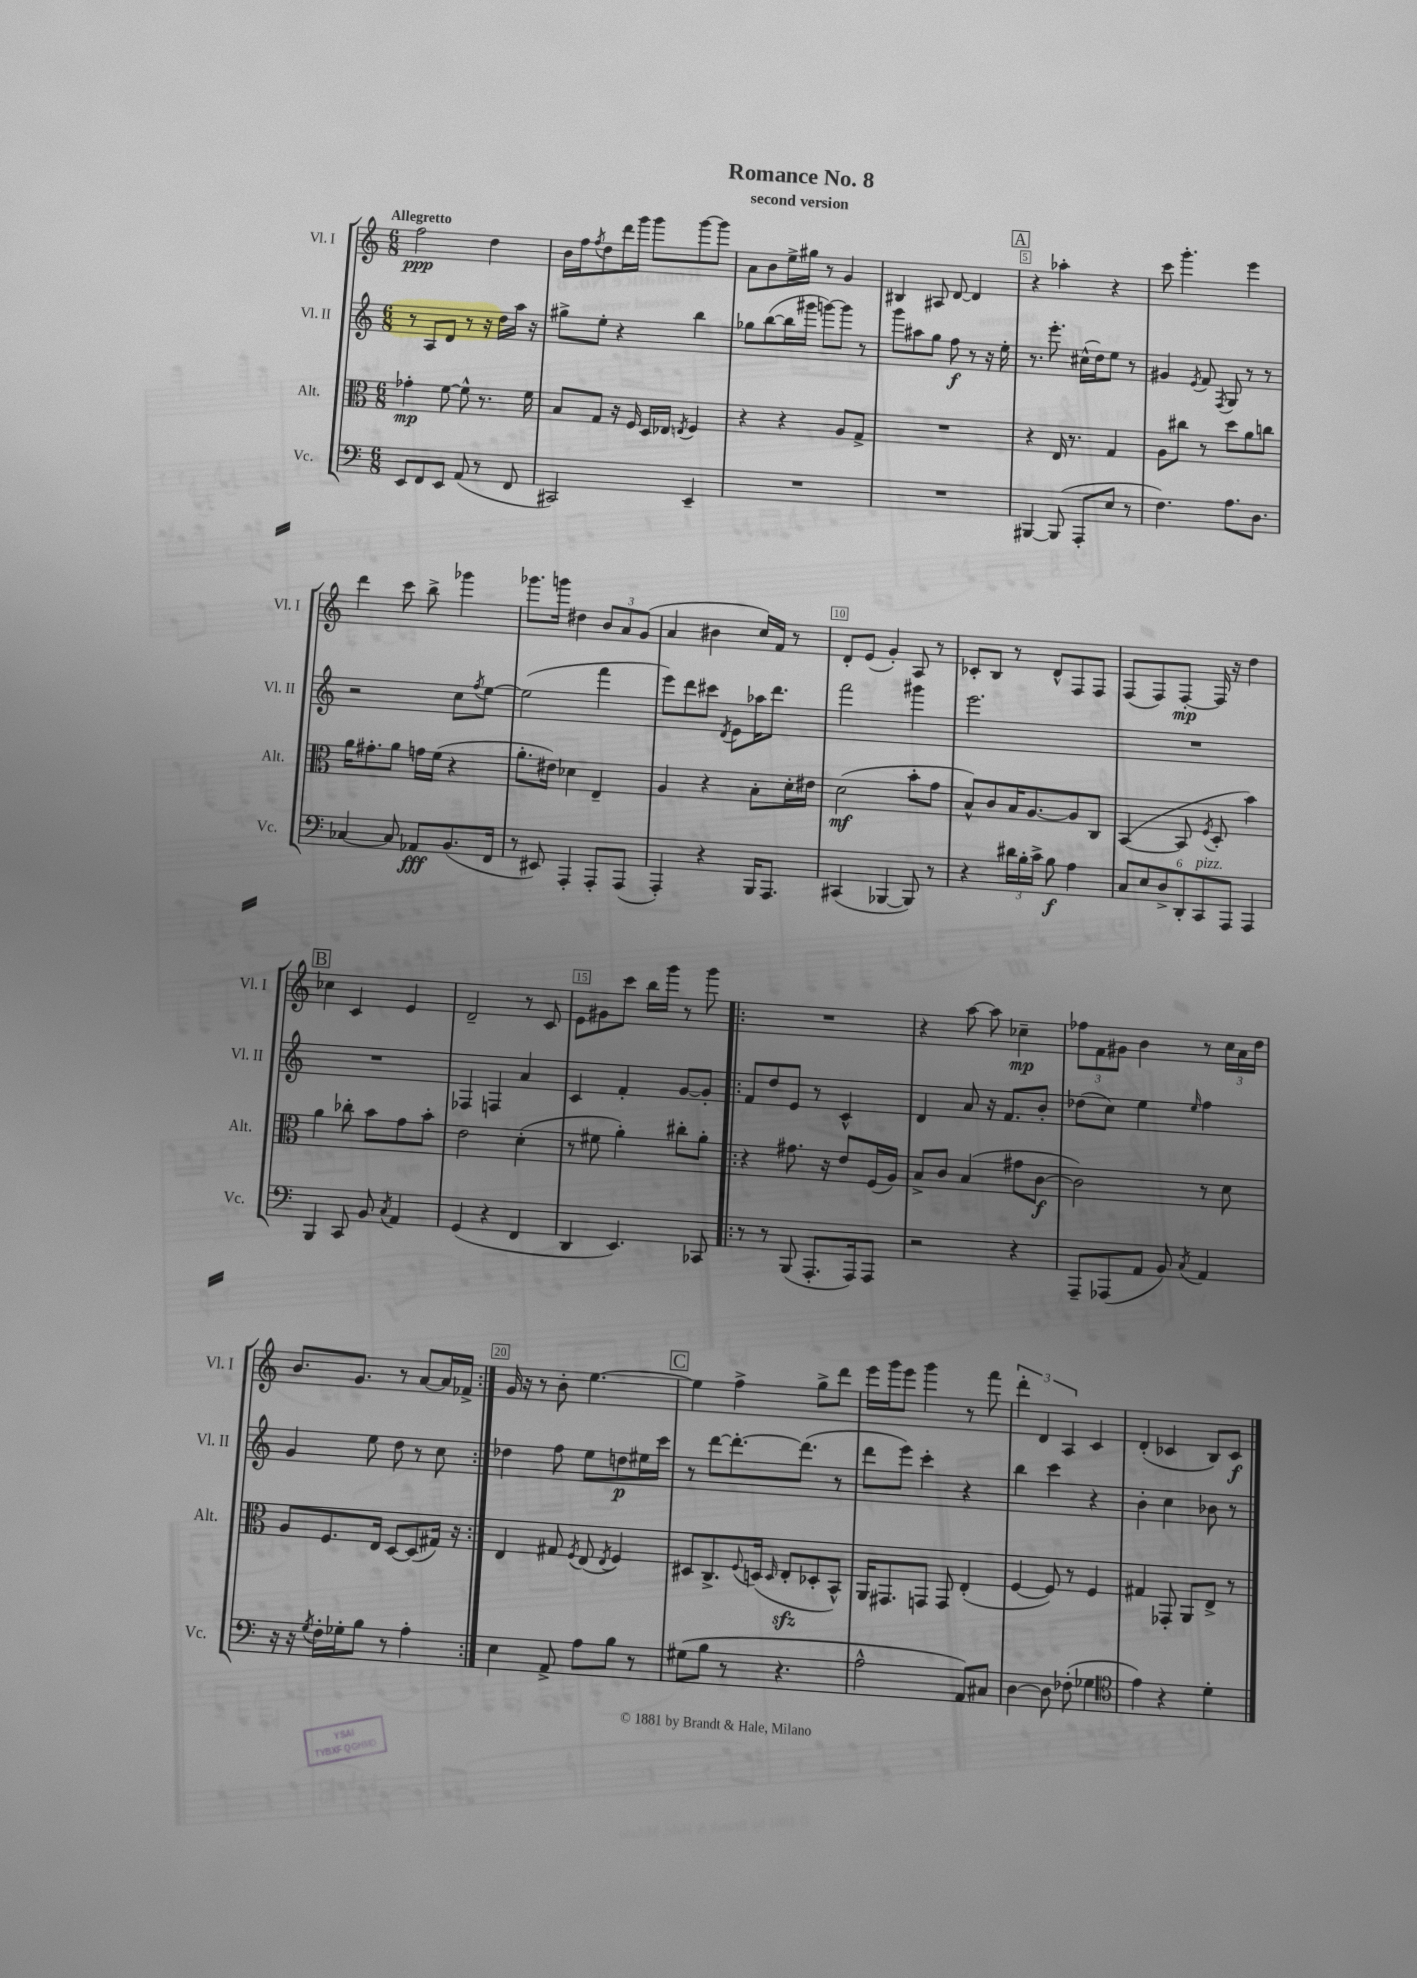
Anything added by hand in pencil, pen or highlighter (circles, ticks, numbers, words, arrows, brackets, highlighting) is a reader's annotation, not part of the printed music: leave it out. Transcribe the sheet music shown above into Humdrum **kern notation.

**kern	**kern	**kern	**kern
*staff4	*staff3	*staff2	*staff1
*clefF4	*clefC3	*clefG2	*clefG2
*k[]	*k[]	*k[]	*k[]
*M6/8	*M6/8	*M6/8	*M6/8
8EE	4g-'	8r	2ff
8FF	.	8A	.
8EE	[8f	8d	.
(8AA	8f^^]	8r	.
8r	8.r	16r	4dd
.	.	16dd	.
8FF	.	16aa	.
.	16f	16r	.
=	=	=	=
2CC#)	8B	8gg#^	16b
.	.	.	16ff
.	.	.	8qff
.	8G	8ee'	8dd
.	16r	4r	16ddd
.	16F	.	16ggg
.	16D	.	8ggg
.	16E-	.	.
.	8qE	.	.
4EE~	4F	4bb	[8ggg
.	.	.	8ggg]
=	=	=	=
2.r	4r	8gg-	8a
.	.	([8bb	8b
.	4r	16bb]	16ee^
.	.	16ggg#	16gg#
.	.	[8ggg)	8r
.	8A	8ggg]	4g
.	8G^	8r	.
=	=	=	=
2.r	2.r	8ggg	4B#
.	.	8aa#	.
.	.	8gg	8A#
.	.	8ff	[8d
.	.	8r	4d]
.	.	16r	.
.	.	16ee'	.
=	=	=	=
[4BBB#	4r	8.r	4r
.	.	8.eee'	.
(8BBB#]	16E	.	4aa-'
.	8.r	.	.
8AAA'	.	(16cc#^^	.
.	.	16dd)	.
8E	4G	8ee	4r
8r	.	8r	.
=	=	=	=
4.F)	8A	4g#	8ccc
.	8cc#	.	4.ggg'
.	.	8qe	.
.	8r	8f	.
.	.	8qF	.
8.A	8dd	8G	.
.	8a	8r	4eee
8.D	.	.	.
.	8cc	8r	.
=	=	=	=
[4C-	16a	2r	4ddd
.	8.g#'	.	.
8C-]	8a	.	8ccc
8AA-	16g	.	8bb^
.	(16f	.	.
(8.BB	4r	8cc	4ggg-
.	.	8qff	.
.	.	[8ee	.
16FF	.	.	.
=	=	=	=
8r	8.a'	(2ee]	8.ggg-
8EE#)	.	.	.
.	16e#)	.	16ggg
4AAA'	4d-	.	4dd#
8AAA'	4E~	4fff	12b
.	.	.	12a
(8AAA	.	.	.
.	.	.	(12g
=	=	=	=
4AAA')	4A	8eee)	4a
.	.	8ddd	.
4r	4r	8ccc#	4b#
.	.	8qd	.
.	.	8e	.
16BBB	8B'	16aa-	16cc)
8.AAA	.	8.ddd	16f
.	16d'	.	8r
.	16e#	.	.
=	=	=	=
(4CC#	(2d	2fff	8d'
.	.	.	(8e
[4BBB-	.	.	4g')
8BBB-])	8b'	4ggg#	8A
8r	8g	.	8r
=	=	=	=
4r	8B^^)	2.eee	8c-'
.	8c	.	8B
24d#	16B	.	8r
24B'	.	.	.
.	[8.A	.	.
24c^	.	.	.
8B	.	.	8d^^
4A	8A]	.	8F
.	8C	.	8F
=	=	=	=
12C	([4BB	2.r	(8F
12E	.	.	.
.	.	.	8F)
12D^	.	.	.
12DD'	8BB]	.	[8F'
12CC	.	.	.
.	8qF	.	.
.	8D'	.	16F]
12AAA	.	.	.
.	.	.	16r
4AAA	4b)	.	4dd
=	=	=	=
4BBB	4a	2.r	4cc-
8CC	8cc-'	.	4c
8BB	8b	.	.
8qC	.	.	.
4AA	8g	.	4e
.	8b'	.	.
=	=	=	=
(4GG	2e	4F-	2d~
4r	.	4F	.
4FF	(4d'	4a	8r
.	.	.	8c
=	=	=	=
4DD	8r	4c	8e
.	8f#	.	8g#
4.EE)	4a')	4f'	8ccc
.	.	.	16bb
.	.	.	16ggg
.	8cc#'	[8g	8r
8CC-	8a'	8g']	8ggg
=!|:	=!|:	=!|:	=!|:
8r	4r	8f	2.r
8r	.	8dd	.
(8BBB	8.g#	8e	.
8.AAA'	.	8r	.
.	16r	.	.
.	8e	4c^^	.
16AAA)	.	.	.
8AAA	(16F	.	.
.	16A)	.	.
=	=	=	=
2r	8B^	4d	4r
.	8c	.	.
.	(4B	8a	[8aa
.	.	16r	8aa]
.	.	8.f	.
4r	8g#	.	4cc-~
.	[8c	8b'	.
=	=	=	=
8AAA~	2c])	(8dd-	12ff-
.	.	.	12f
(8AAA-	.	8cc)	.
.	.	.	12g#
8AA	.	4ee	4b
8BB)	.	.	.
8qC	.	16qqee	.
4AA	8r	4ff	8r
.	8d	.	24cc
.	.	.	24a
.	.	.	24dd
=	=	=	=
16r	8A	4g	8.b
16r	.	.	.
8qG	.	.	.
16F'	8.F	.	.
16G-'	.	.	8.g
8B	.	8ee	.
.	16E	.	.
8r	[8D	8dd	8r
4A'	(8D]	8r	[8a
.	16G#)	8cc	16a]
.	16r	.	16f-^
=:|!	=:|!	=:|!	=:|!
4E	4E	4dd-	16g
.	.	.	16r
.	.	.	8r
8AA^	8G#	8ff	8b'
.	8qF	.	.
8A	(8E	8ee	[4.ee
.	8qE	.	.
8B	4F)	8dd	.
8r	.	16ee#	.
.	.	16ccc	.
=	=	=	=
(8G#	8D#	8r	4ee]
8B	8.C^	[8ddd	.
8r	.	8.ddd'_	4ff^
.	8qqF	.	.
.	(16D	.	.
.	16qqD	.	.
4.r	8E'	.	.
.	.	(8.ddd]	.
.	8D-'	.	8gg^
.	8BB^^)	8r	8ddd
=	=	=	=
2A^^	16AA	8ddd	16eee
.	8.GG#	.	16ggg
.	.	8eee)	8eee
.	8GG	4ccc'	4ggg
.	8GG	.	.
8AA)	(4E'	4r	8r
8C#	.	.	8fff
=	=	=	=
[4D	[4F	4bb	6ddd'
.	.	.	6d
8D]	8F])	4ccc	.
.	.	.	6A
(8F-'	8r	.	.
4G-	4F	4r	4c
=	=	=	=
*clefC4	*	*	*
4e)	4G#	4b'	(4d'
4r	8GG-'	4cc	4c-
.	8AA	.	.
4d'	8E^	8b-	8B)
.	8r	8r	8c-
==	==	==	==
*-	*-	*-	*-
